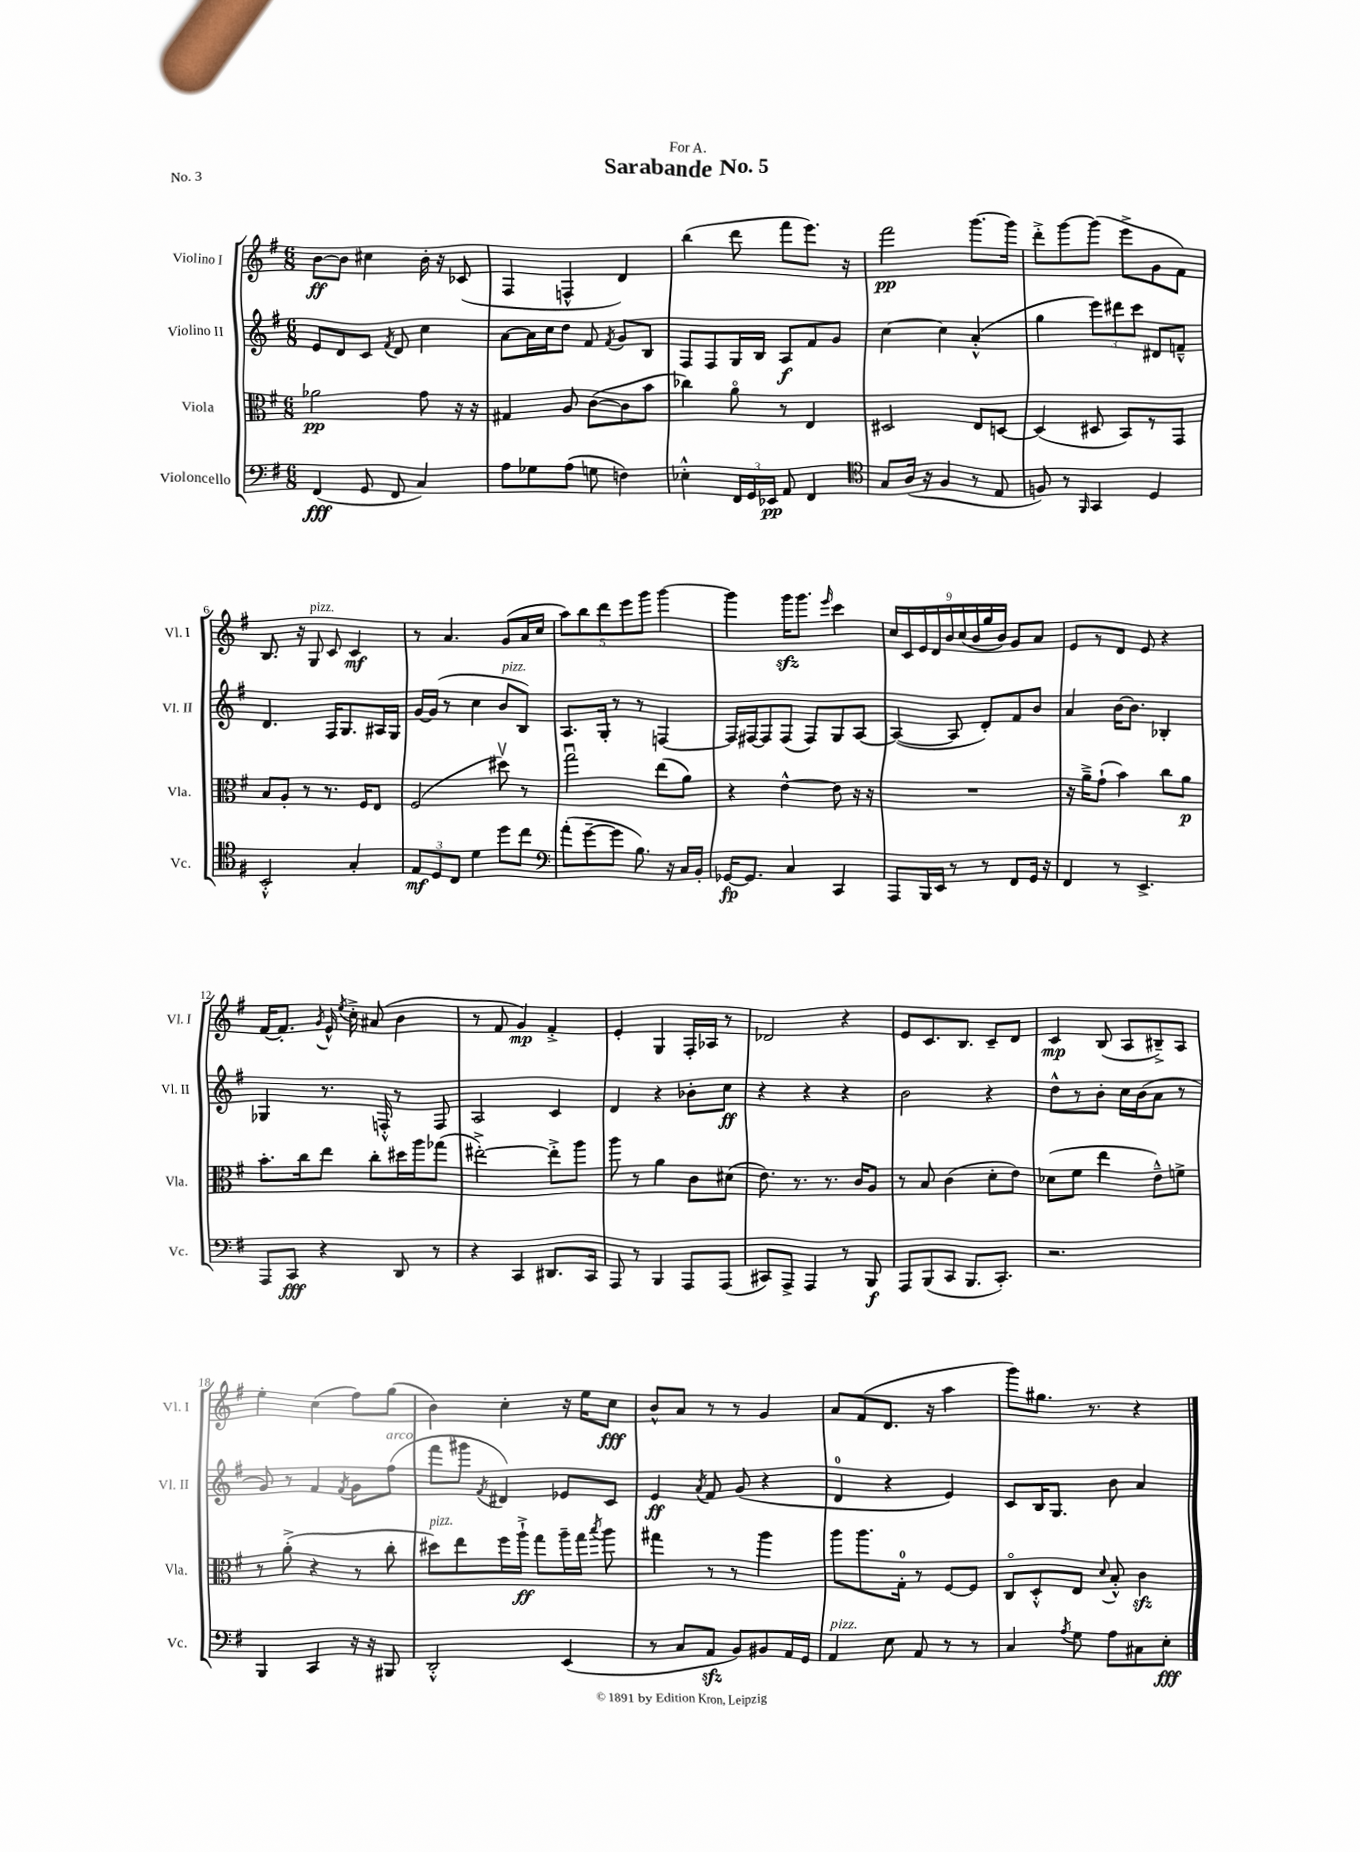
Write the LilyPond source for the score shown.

\header { title = "Sarabande No. 5" dedication = "For A." piece = "No. 3" }
<<
\new StaffGroup <<
\new Staff = "s0" \with { instrumentName = "Violino I" shortInstrumentName = "Vl. I" } {
    \clef treble \key g \major \numericTimeSignature \time 6/8
    \autoBeamOff b'8[~\ff b'8] cis''4 b'16-. r16 ces'8( |
    fis4 f4-^ d'4) |
    b''4( d'''8 fis'''8[ e'''8.]) r16 |
    fis'''2\pp g'''8.[~ g'''16] |
    d'''8[-.-> g'''8~ g'''8]( e'''8[-> g'8 fis'8]) |
    b8. r16 g8^\markup { \italic "pizz." } c'8 c'4\mf |
    r8 a'4. g'8[( a'16 c''16] |
    \tuplet 5/4 { a''8[) b''8 d'''8 e'''8 g'''8] } g'''4~ |
    g'''4 g'''16[\sfz g'''8.] \grace { e'''16 } c'''4 |
    \tuplet 9/8 { c''16[ c'16 e'16 d'16 b'16 c''16( b'16 g''16 b'16]) } g'8[ a'8] |
    e'8[ r8 d'8] e'8 r4 |
    fis'16[~ fis'8.]-. \acciaccatura { g'8 } e'16-^ \acciaccatura { e''8 } c''16-.-> ais'8( b'4 |
    r8 fis'8 g'4\mp) fis'4-.-> |
    e'4-. g4 fis16[-. aes16] r8 |
    des'2 r4 |
    e'8[ c'8. b8.] c'8[-- d'8] |
    c'4\mp b8( a8[ bis8--->) a8] |
    e''4-. c''4( fis''8[) g''8]( |
    b'4) c''4-. r16 e''16[ c''8]\fff |
    b'8[-^ a'8] r8 r8 g'4 |
    a'8[ fis'8( d'8.] r16 a''4 |
    g'''8[) gis''8.] r8. r4 \bar "|." |
}
\new Staff = "s1" \with { instrumentName = "Violino II" shortInstrumentName = "Vl. II" } {
    \clef treble \key g \major \numericTimeSignature \time 6/8
    \autoBeamOff e'8[ d'8 c'8] \acciaccatura { fis'8 } d'8 c''4 |
    a'8[~ a'16 c''16 d''8] fis'8 \acciaccatura { fis'8 } g'8[ b8] |
    fis8[ fis8 g16 b16] a8[\f fis'8 g'8] |
    c''4~ c''4 a'4-.-^( |
    g''4 \tuplet 3/2 { e'''8[) dis'''8 c'''8] } dis'8[ f'8]---^ |
    d'4. fis16[ g8. ais16 g16] |
    g'16[~ g'16]( r8 c''4 b'8[^\markup { \italic "pizz." } b8]) |
    a8.[ g16]-. r8 r8 f4~ |
    f16[ fis16~ fis8 fis8]( fis8[) g8 a8]~ |
    a4~( a8 d'8[-.) fis'8 b'8] |
    a'4 b'16[~ b'8.] bes4-. |
    ges4 r8. f16-.-^ r8 f8 |
    a2 c'4 |
    d'4 r4 bes'8[-. c''8]\ff |
    r4 r4 r4 |
    b'2 r4 |
    d''8[-^ r8 b'8]-. c''16[ b'16( a'8] r8 |
    g'8) r8 fis'4 \acciaccatura { fis'8 } g'8[ fis''8]^\markup { \italic "arco" }( |
    fis'''8[ gis'''8] \acciaccatura { fis'8 } dis'4) ees'8[ c'8] |
    e'4\ff \acciaccatura { a'8 } fis'8 g'8( r4 |
    d'4-0 r4 e'4) |
    c'8[ b16 g8.] b'8 a'4 \bar "|." |
}
\new Staff = "s2" \with { instrumentName = "Viola" shortInstrumentName = "Vla." } {
    \clef alto \key g \major \numericTimeSignature \time 6/8
    \autoBeamOff aes'2\pp g'8 r16 r16 |
    gis4 a8 c'8[~( c'8 b'8] |
    ces''4) a'8\flageolet r8 e4 |
    dis2 e8[ d8]~ |
    d4( dis8 b,8[) r8 g,8] |
    b8[ a8]-. r8 r8. fis16[ e8] |
    fis2( dis''8\upbow) r8 |
    g''2\downbow e''8[( a'8]) |
    r4 e'4~-^ e'8 r16 r16 |
    R2. |
    r16 a'16[---> g'8]-!( b'4) c''8[ a'8]\p |
    b'8.[-. c''16 e''8] c''8[-. dis''16 a''16 ges''8]( |
    eis''2~-.->) eis''8[-.-> a''8] |
    a''8 r8 a'4 c'8[ dis'8]( |
    e'8.) r8. r8. c'16[ a8] |
    r8 b8 c'4( d'8[-. e'8]) |
    des'8[( fis'8] e''4 e'8[---^) f'8]-> |
    r8 a'8-.->( r4 r8 c''8-. |
    dis''8[^\markup { \italic "pizz." }) e''8 fis''16 a''16]-!->\ff g''8[ a''16-- g''16] \acciaccatura { b''8 } a''8 |
    gis''4 r8 r8 a''4 |
    a''8[ a''8. g16]-0-. r8 fis8[~ fis8] |
    c8[\flageolet d8-.-^ e8] \appoggiatura { d'8 } b8-.-^ c'4\sfz \bar "|." |
}
\new Staff = "s3" \with { instrumentName = "Violoncello" shortInstrumentName = "Vc." } {
    \clef bass \key g \major \numericTimeSignature \time 6/8
    \autoBeamOff fis,4\fff( g,8 fis,8 c4) |
    a8[ ges8 a8]( g8 f4) |
    ees4-.-^ \tuplet 3/2 { fis,16[ g,16 ees,16]\pp } a,8 fis,4 |
    \clef tenor g8[ a16]( r16 fis4 r8 e8 |
    f8) r8 \grace { fis,16 } g,4 d4 |
    b,2-.-^ g4-. |
    \tuplet 3/2 { e8[\mf d8 c8] } d'4 d''8[ c''8] |
    \clef bass a'8[-.( g'8~-- g'8] b8.) r16 c16[ b,16]-. |
    ges,16[~\fp ges,8.] c4 c,4 |
    a,,8[ b,,16 e,16] r8 r8 fis,8[ g,16] r16 |
    fis,4 r8 e,4.-> |
    a,,8[ c,8]\fff r4 d,8 r8 |
    r4 c,4 dis,8.[ c,16] |
    a,,8 r8 b,,4 a,,8[ a,,8]( |
    cis,8[) a,,8]-> a,,4 r8 b,,8\f |
    a,,8[ b,,8( c,8] b,,8.[ c,8.]-.) |
    r2. |
    b,,4 c,4 r16 r16 bis,,8 |
    d,2-.-^ e,4( |
    r8 c8[ a,8]\sfz b,8[) bis,8 a,16 g,16] |
    a,4^\markup { \italic "pizz." } e8 a,8 r8 r8 |
    c4 \acciaccatura { a8 } g8 a8[ cis8 e8]-.\fff \bar "|." |
}
>>
>>
